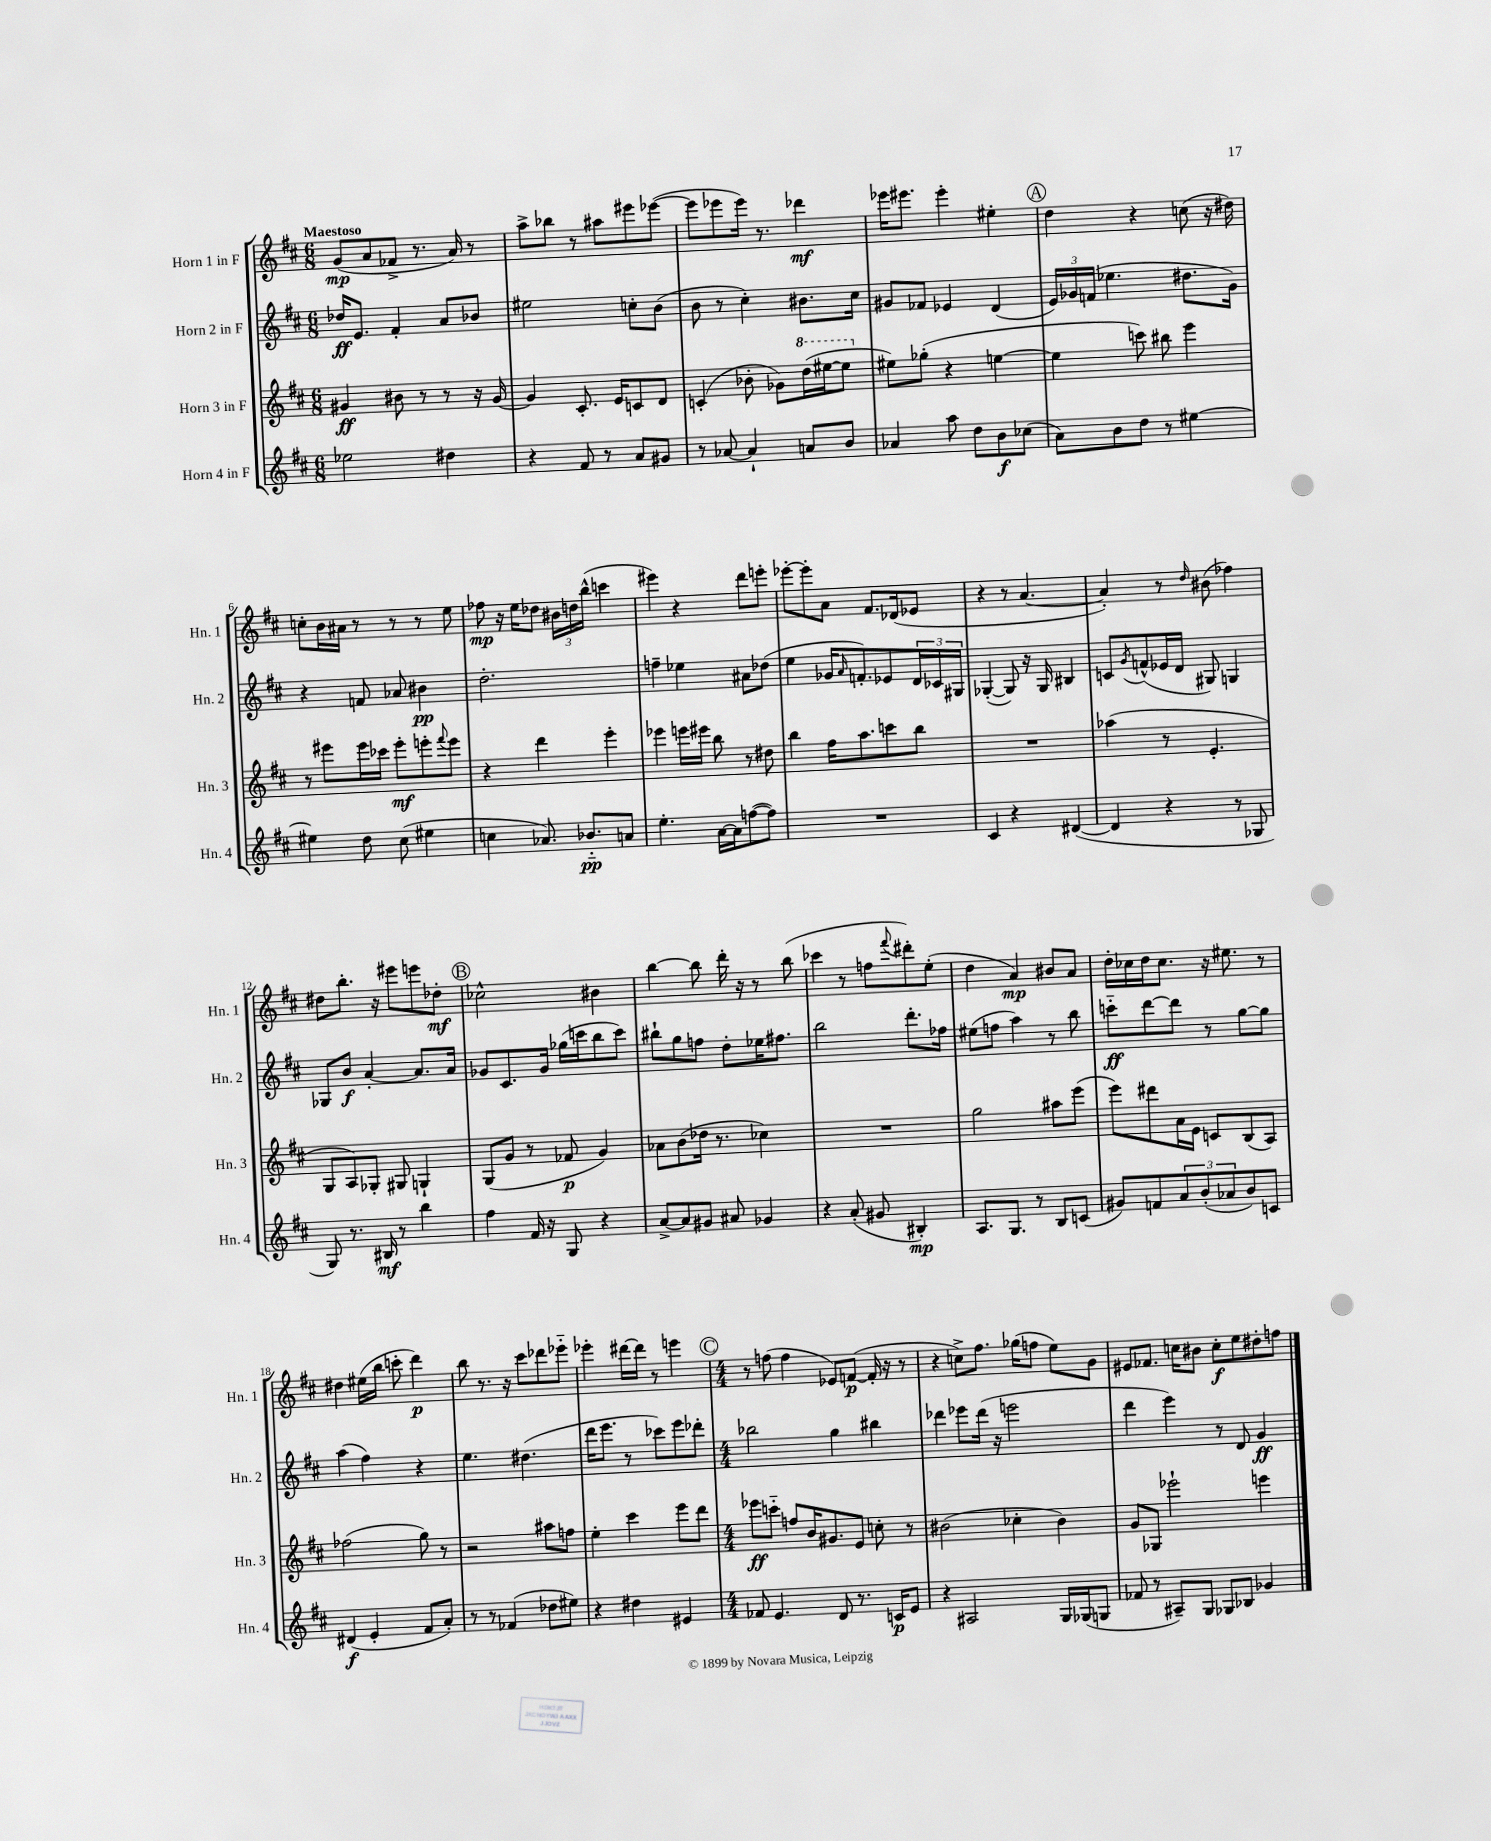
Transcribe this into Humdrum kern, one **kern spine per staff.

**kern	**dynam	**kern	**dynam	**kern	**dynam	**kern	**dynam
*part4	*part4	*part3	*part3	*part2	*part2	*part1	*part1
*staff4	*staff4	*staff3	*staff3	*staff2	*staff2	*staff1	*staff1
*I"Horn 4 in F	*	*I"Horn 3 in F	*	*I"Horn 2 in F	*	*I"Horn 1 in F	*
*I'Hn. 4	*	*I'Hn. 3	*	*I'Hn. 2	*	*I'Hn. 1	*
*clefG2	*	*clefG2	*	*clefG2	*	*clefG2	*
*k[f#c#]	*	*k[f#c#]	*	*k[f#c#]	*	*k[f#c#]	*
*M6/8	*	*M6/8	*	*M6/8	*	*M6/8	*
=1	=1	=1	=1	=1	=1	=1	=1
!	!	!	!	!	!	!LO:TX:a:B:t=Maestoso	!
2ee-X\	.	4g#X/	ff	16dd-X/KL	ff	(8g/L	mp
.	.	.	.	8.e/J	.	.	.
.	.	.	.	.	.	8a/	.
.	.	8b#X\	.	4f#'/	.	8f-X^/J	.
.	.	8r	.	.	.	8.r	.
4dd#X\	.	8r	.	8a/L	.	.	.
.	.	.	.	.	.	16a/)	.
.	.	16r	.	8b-X/J	.	8r	.
.	.	[16g#/	.	.	.	.	.
=2	=2	=2	=2	=2	=2	=2	=2
4r	.	4g#/]	.	2ee#X\	.	8aa^\L	.
.	.	.	.	.	.	8bb-X\J	.
8f#/	.	8.c#'/	.	.	.	8r	.
8r	.	.	.	.	.	8aa#X\L	.
.	.	16e/KL	.	.	.	.	.
8a/L	.	8cn/	.	8ccn'\L	.	8eee#X\	.
8g#X/J	.	8d/J	.	(8b\J	.	([8eee-X\J	.
=3	=3	=3	=3	=3	=3	=3	=3
8r	.	(4cn'/	.	8b\	.	8eee-\L]	.
[8a-X/	.	.	.	8r	.	8eee-X\	.
4a-`/]	.	8b-X'\	.	4cc#'\)	.	16eee-\Jk)	.
.	.	.	.	.	.	8.r	.
.	.	8g-X\L)	.	.	.	.	.
*	*	*8va	*	*	*	*	*
8an/L	.	(16ddd\L	.	8.b#X\L	.	4ddd-X\	mf
.	.	[16eee#X\J	.	.	.	.	.
8b/J	.	8eee#\J]	.	.	.	.	.
.	.	.	.	16cc#\Jk	.	.	.
=4	=4	=4	=4	=4	=4	=4	=4
*	*	*X8va	*	*	*	*	*
4a-X/	.	8ee#X\L)	.	8g#X/L	.	16eee-X\KL	.
.	.	.	.	.	.	8.eee#X\J	.
.	.	(8gg-X'\J	.	8f-X/J	.	.	.
8aa\	.	4r	.	4e-X/	.	4eee#'\	.
8dd\L	.	.	.	.	.	.	.
8b\	f	[4een\	.	(4d/	.	4ee#X'\	.
(8cc-X\J	.	.	.	.	.	.	.
!!LO:REH:place=s1:t=A
=5	=5	=5	=5	=5	=5	=5	=5
8a\L)	.	4ee\]	.	24e/LL)	.	4dd\	.
.	.	.	.	24g-X/	.	.	.
.	.	.	.	(24fn/JJ	.	.	.
8b\	.	.	.	4.ee-X\	.	.	.
8dd\J	.	8cccn\)	.	.	.	4r	.
8r	.	8bb#X\	.	.	.	.	.
[4ee#X\	.	4eee\	.	8.dd#X\L	.	(8ccn\	.
.	.	.	.	.	.	16r	.
.	.	.	.	16g-\Jk)	.	16dd#X\)	.
!!LO:LB:g=z
=6	=6	=6	=6	=6	=6	=6	=6
4ee#X\]	.	8r	.	4r	.	8ccn'\L	.
.	.	8eee#X\L	.	.	.	16b\L	.
.	.	.	.	.	.	16a#X\JJ	.
8dd\	.	16eee#\L	.	8fn/	.	8r	.
.	.	16ccc-X\JJ	.	.	.	.	.
(8cc#\	.	8eee#'\L	mf	8a-X/	.	8r	.
4ee#X\	.	8eeen'\	.	4b#X\	pp	8r	.
.	.	8qqfff#/	.	.	.	.	.
.	.	8eee\J	.	.	.	8ee\	.
=7	=7	=7	=7	=7	=7	=7	=7
4ccn\	.	4r	.	2.dd'\	.	8ff-X\	mp
.	.	.	.	.	.	16r	.
.	.	.	.	.	.	16ee\KL	.
8.a-X/)	.	4ddd\	.	.	.	8dd-X\J	.
.	.	.	.	.	.	24b#X\LL	.
.	.	.	.	.	.	24ddn\	.
8.b-X/L	pp	.	.	.	.	.	.
.	.	.	.	.	.	(24bb^^\JJ	.
.	.	4eee'\	.	.	.	4cccn\	.
8an/J	.	.	.	.	.	.	.
=8	=8	=8	=8	=8	=8	=8	=8
4.ee'\	.	4eee-X\	.	4ffn~\	.	4eee#X\)	.
.	.	16eeen\LL	.	4ee-X\	.	4r	.
.	.	16eee#X\JJ	.	.	.	.	.
[16a\LL	.	8bb\	.	.	.	.	.
16a\J]	.	.	.	.	.	.	.
([8ffn\	.	8r	.	8a#X\L	.	8ddd\L	.
8ff\J])	.	8dd#X\	.	(8dd-X\J	.	8eeen'\J	.
=9	=9	=9	=9	=9	=9	=9	=9
2.r	.	4bb\	.	4ee\	.	[8eee-X'\L	.
.	.	.	.	.	.	8eee-'\]	.
.	.	16ff#\KL	.	16g-X/KL	.	8a\J	.
.	.	.	.	16qqa/	.	.	.
.	.	8.aa\	.	8.fn'/)	.	.	.
.	.	.	.	.	.	8.f#/L	.
.	.	8cccn\	.	8e-X/	.	.	.
.	.	.	.	.	.	(16d-X/k	.
.	.	8bb\J	.	24d/L	.	8e-X/J	.
.	.	.	.	24c-X/	.	.	.
.	.	.	.	24G#X/JJ	.	.	.
=10	=10	=10	=10	=10	=10	=10	=10
4c#/	.	2.r	.	([4G-X'/	.	4r	.
4r	.	.	.	8G-/])	.	8r	.
.	.	.	.	16r	.	[4.a/	.
.	.	.	.	16G-/	.	.	.
([4d#X/	.	.	.	4B#X/	.	.	.
=11	=11	=11	=11	=11	=11	=11	=11
4d#/]	.	(4aa-X\	.	8cn/L	.	4a'/])	.
.	.	.	.	8qg/	.	.	.
.	.	.	.	(8fn^^/	.	.	.
4r	.	8r	.	16e-X/L	.	8r	.
.	.	.	.	16d/JJ	.	.	.
.	.	.	.	.	.	16qqdd/	.
.	.	4.e'/	.	8G#X/)	.	(8b#X\	.
8r	.	.	.	4Gn/	.	4ff-X\)	.
8G-X/	.	.	.	.	.	.	.
!!LO:LB:g=z
=12	=12	=12	=12	=12	=12	=12	=12
8G/)	.	8G/L	.	8G-X/L	.	8dd#X\L	.
8.r	.	8A/)	.	8b/J	f	8.bb'\J	.
.	.	8G-X'/J	.	[4a'/	.	.	.
16B#X/	mf	.	.	.	.	16r	.
8r	.	8G#X/	.	.	.	8eee#X\L	.
4bb\	.	4Gn`/	.	8.a/L]	.	8eeen\	.
.	.	.	.	.	.	8dd-X'\J	mf
.	.	.	.	16a/Jk	.	.	.
!!LO:REH:place=s1:t=B
=13	=13	=13	=13	=13	=13	=13	=13
4ff#\	.	(8G/L	.	8g-X/L	.	2cc-X^^\	.
.	.	8g/J	.	8.c#/	.	.	.
16f#/	.	8r	.	.	.	.	.
16r	.	.	.	16g-/Jk	.	.	.
8G/	.	8f-X/	p	(16gg-X\LL	.	.	.
.	.	.	.	16cccn\J	.	.	.
4r	.	4g/)	.	8bb\	.	4b#X\	.
.	.	.	.	8ccc\J)	.	.	.
=14	=14	=14	=14	=14	=14	=14	=14
[8a^/L	.	8a-X\L	.	8bb#X`\L	.	[4bb\	.
8a/]	.	(8b\	.	8gg\	.	.	.
8g#X/J	.	16dd-X\Jk	.	8ffn\J	.	8bb\]	.
.	.	8.r	.	.	.	.	.
8a#X/	.	.	.	8dd'\L	.	16ddd'\	.
.	.	.	.	.	.	16r	.
4g-X/	.	4cc-X\)	.	16ee-X\K	.	8r	.
.	.	.	.	8.ff#X\J	.	.	.
.	.	.	.	.	.	(8bb\	.
=15	=15	=15	=15	=15	=15	=15	=15
4r	.	2.r	.	2bb\	.	4ccc-X\	.
(8a'/	.	.	.	.	.	8r	.
8g#X/	.	.	.	.	.	8ffn\L	.
.	.	.	.	.	.	8qqfff#/	.
4B#X'/)	mp	.	.	8.ddd'\L	.	8ddd#X'\)	.
.	.	.	.	.	.	(8ee'\J	.
.	.	.	.	16ff-X\Jk	.	.	.
=16	=16	=16	=16	=16	=16	=16	=16
8.A/L	.	2gg\	.	(8ee#X\L	.	4dd\	.
.	.	.	.	8ffn\J	.	.	.
8.G/J	.	.	.	.	.	.	.
.	.	.	.	4aa\)	.	4a/)	mp
8r	.	.	.	.	.	.	.
8B/L	.	8aa#X\L	.	8r	.	8b#X/L	.
(8cn/J	.	(8eee\J	.	8bb\	.	8a/J	.
=17	=17	=17	=17	=17	=17	=17	=17
8g#X/L)	.	8eee\L)	.	8cccn\L	ff	16dd'\LL	.
.	.	.	.	.	.	16cc-X\	.
8fn/	.	8ddd#X\	.	[8ddd\	.	16dd\J	.
.	.	.	.	.	.	8.cc-\J	.
12a/	.	16a\L	.	8ddd\J]	.	.	.
.	.	16e\JJ	.	.	.	.	.
(12b'/	.	.	.	.	.	.	.
.	.	8cn/L	.	8r	.	16r	.
12a-X/	.	.	.	.	.	.	.
.	.	.	.	.	.	8.ee#X\	.
8b/)	.	(8B/	.	[8gg\L	.	.	.
8cn/J	.	8A/J)	.	8gg\J]	.	8r	.
!!LO:LB:g=z
=18	=18	=18	=18	=18	=18	=18	=18
(4d#X/	f	(2ff-X\	.	(4aa\	.	4dd#X\	.
4e'/	.	.	.	4ff#\)	.	(16ee#X\LL	.
.	.	.	.	.	.	16bb\JJ	.
.	.	.	.	.	.	8cccn'\	.
8f#/L	.	8gg\)	.	4r	.	4ddd\)	p
8a'/J)	.	8r	.	.	.	.	.
=19	=19	=19	=19	=19	=19	=19	=19
8r	.	2r	.	4.ee\	.	8bb\	.
8r	.	.	.	.	.	8.r	.
(4f-X/	.	.	.	.	.	.	.
.	.	.	.	.	.	16r	.
.	.	.	.	(4.dd#X\	.	8ccc#\L	.
8dd-X\L	.	8aa#X\L	.	.	.	8ddd-X\	.
8ee#X\J)	.	8ffn\J	.	.	.	8eee-X\J	.
=20	=20	=20	=20	=20	=20	=20	=20
4r	.	4ee'\	.	16ddd\KL	.	4eee-X'\	.
.	.	.	.	8.eee\J	.	.	.
4dd#X\	.	4ccc#\	.	8r	.	[16ddd#X\LL	.
.	.	.	.	.	.	16ddd#\JJ]	.
.	.	.	.	8ccc-X\L)	.	8r	.
4e#X/	.	8eee\L	.	8eee\	.	4eeen\	.
.	.	8ddd\J	.	8ddd-X'\J	.	.	.
!!LO:REH:place=s1:t=C
=21	=21	=21	=21	=21	=21	=21	=21
*M4/4	*	*M4/4	*	*M4/4	*	*M4/4	*
8f-X/	.	8eee-X\L	ff	2bb-X\	.	8r	.
4.e/	.	8cccn\J	.	.	.	(8ffn\	.
.	.	8ffn/L	.	.	.	4ff\	.
.	.	16b/K	.	.	.	.	.
.	.	8.g#X/	.	.	.	.	.
8d/	.	.	.	4gg\	.	8e-X/L)	.
8.r	.	8e/J	.	.	.	([8fn/J	p
.	.	8ccn'\	.	4bb#X\	.	16f'/]	.
16cn/KL	p	.	.	.	.	16r	.
8e/J	.	8r	.	.	.	8r	.
=22	=22	=22	=22	=22	=22	=22	=22
4r	.	(2b#X\	.	4ddd-X\	.	4r	.
2A#X/	.	.	.	8eee-X\L	.	8ccn^\L)	.
.	.	.	.	(16ddd-\Jk	.	8.ff#\J	.
.	.	.	.	16r	.	.	.
.	.	4cc-X'\	.	2eeen\	.	.	.
.	.	.	.	.	.	(16gg-X\KL	.
.	.	.	.	.	.	8ffn\J	.
16G/LL	.	4b#\)	.	.	.	8ee\L)	.
(16G-X/J	.	.	.	.	.	.	.
8Gn/J	.	.	.	.	.	8g\J	.
=23	=23	=23	=23	=23	=23	=23	=23
8f-X/	.	8g/L	.	4ddd\	.	8e#X/L	.
8r	.	8G-X/J	.	.	.	8.f-X/J	.
8A#X~/L)	.	2eee-X`\	.	4eee\)	.	.	.
.	.	.	.	.	.	16ccn\KL	.
8G/J	.	.	.	.	.	8b#X\J	.
8G-X/L	.	.	.	8r	.	8cc'\L	f
8B-X/J	.	.	.	8d/	.	8ee\	.
4g-X/	.	4eeen\	.	4g/	ff	8dd#X'\	.
.	.	.	.	.	.	8ffn\J	.
==	==	==	==	==	==	==	==
*-	*-	*-	*-	*-	*-	*-	*-
